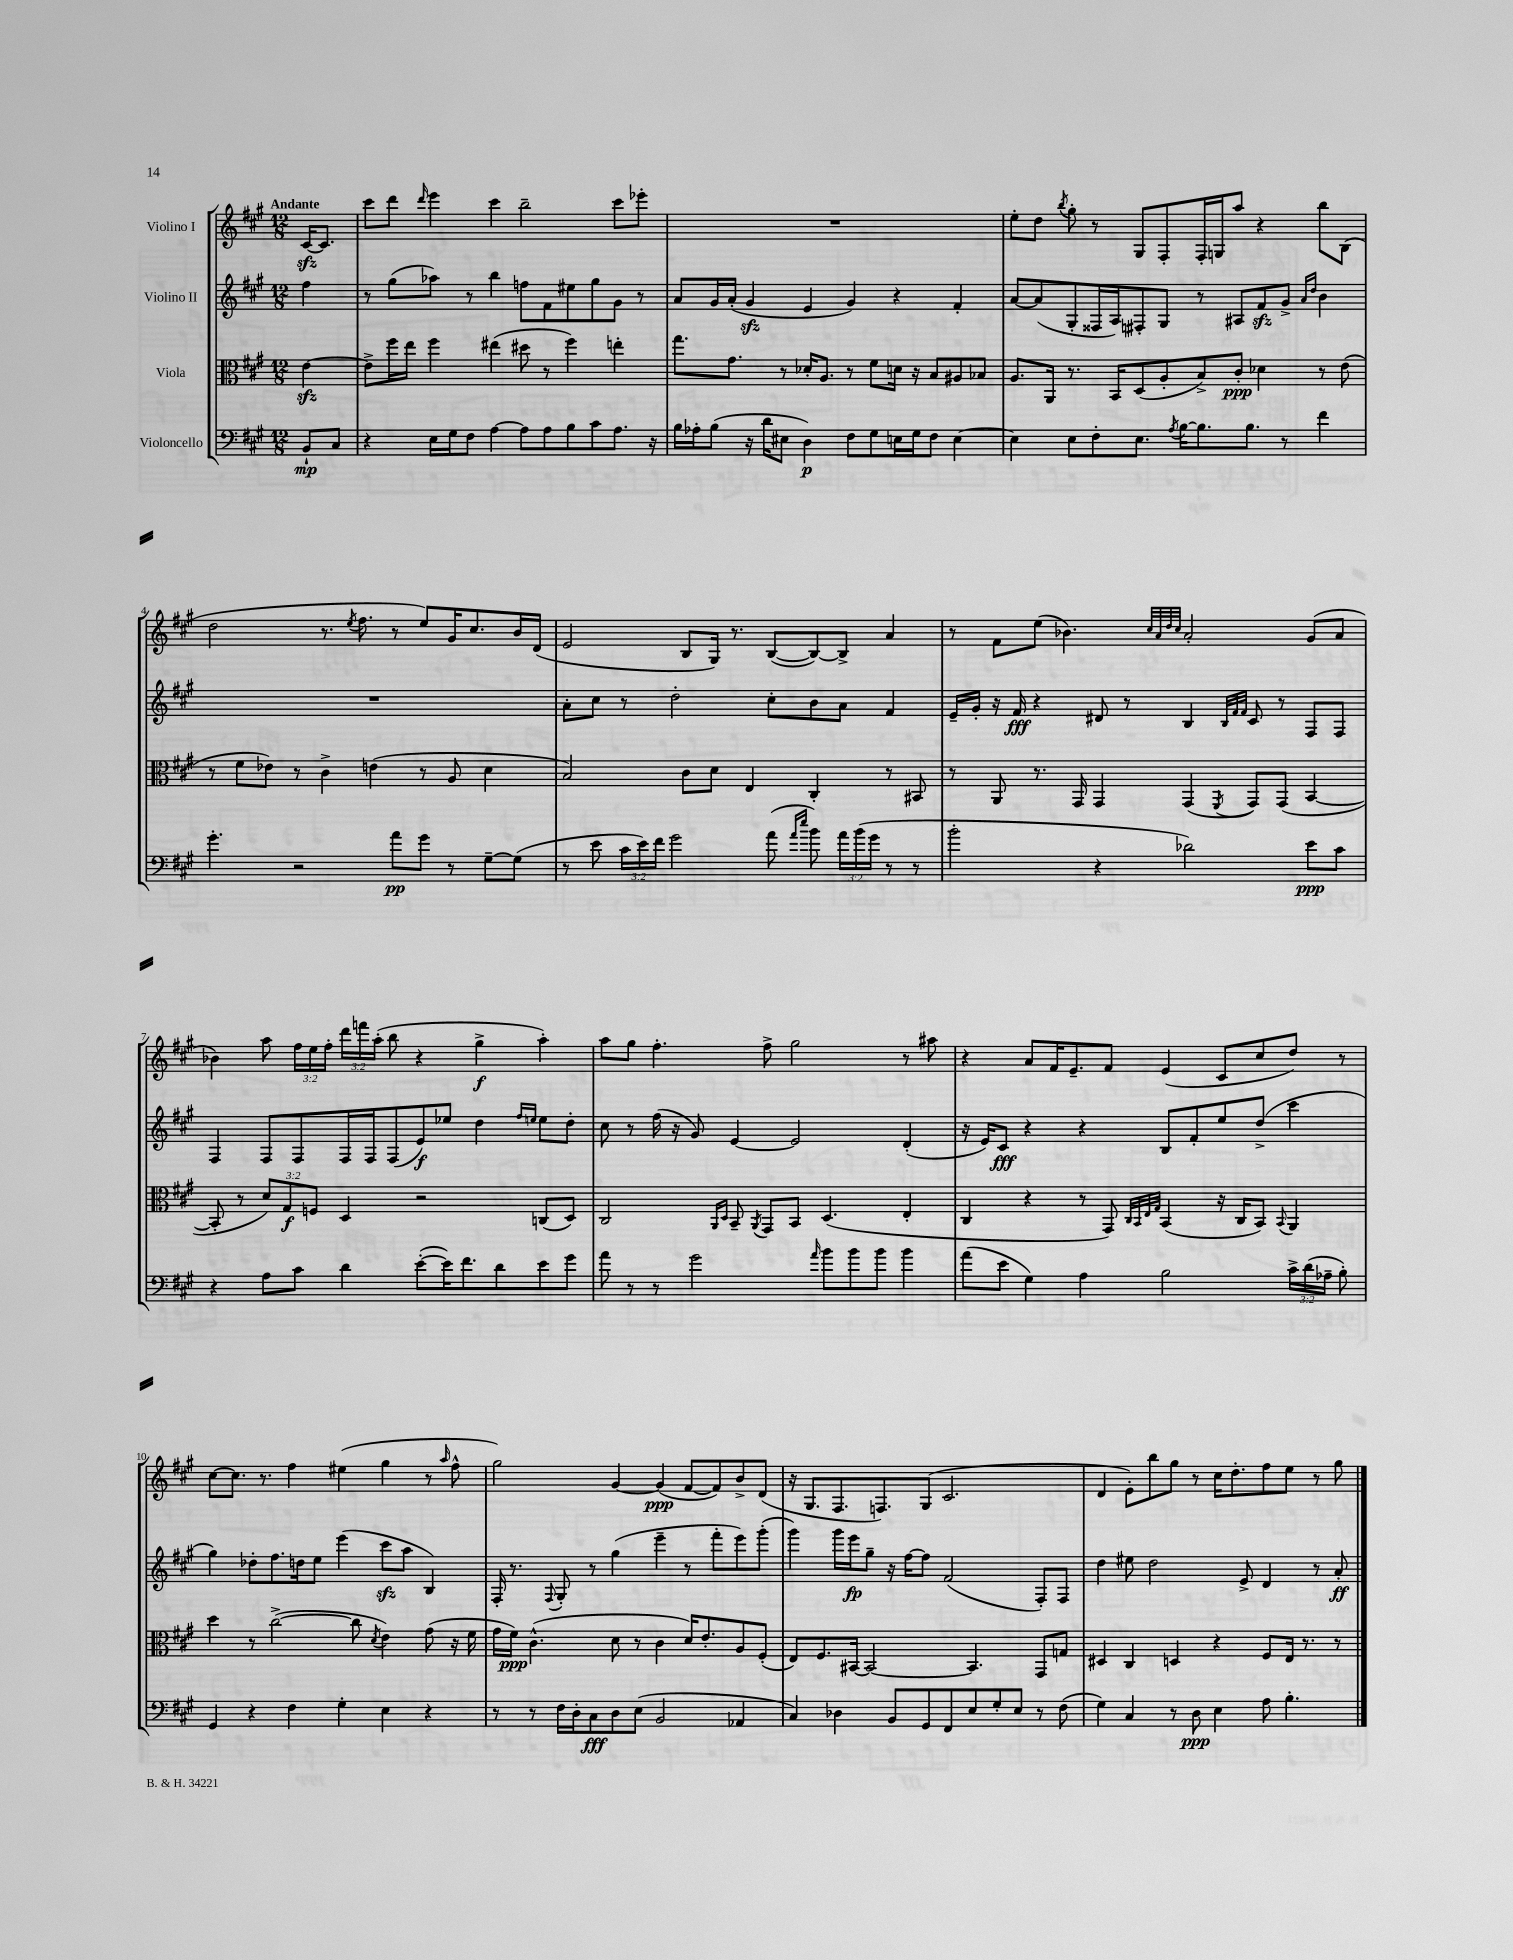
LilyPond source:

<<
\new StaffGroup <<
\new Staff = "s0" \with { instrumentName = "Violino I" } {
    \clef treble \key a \major \numericTimeSignature \time 12/8 \override Staff.TupletNumber.text = #tuplet-number::calc-fraction-text \partial 4 \tempo "Andante"
    \autoBeamOff cis'16[~\sfz cis'8.] |
    cis'''8[ d'''8] \grace { d'''16 } e'''4 cis'''4 b''2-- cis'''8[ ees'''8]-. |
    R1. |
    e''8[-. d''8] \acciaccatura { b''8 } gis''8-. r8 gis8[ fis8-. fis16-. g16 a''8] r4 b''8[ b8]( |
    d''2 r8. \acciaccatura { e''8 } fis''8. r8 e''8[) gis'16 cis''8. b'16 d'16]( |
    e'2 b8[ gis16]) r8. b8[~( b8~) b8]-> a'4 |
    r8 fis'8[ e''8]( bes'4.) \grace { cis''32[ a'32 d''32 cis''32] } a'2-. gis'8[( a'8] |
    bes'4) a''8 \tuplet 3/2 { fis''16[ e''16 fis''16]-. } \tuplet 3/2 { d'''16[ f'''16 a''16]-.( } b''8 r4 gis''4->\f a''4-.) |
    a''8[ gis''8] fis''4.-. fis''8-> gis''2 r8 ais''8 |
    r4 a'8[ fis'16 e'8.-- fis'8] e'4( cis'8[ cis''8 d''8]) r8 |
    cis''8[~ cis''8.] r8. fis''4 eis''4( gis''4 r8 \grace { a''16 } fis''8-^ |
    gis''2) gis'4~ gis'4\ppp( fis'8[~ fis'8) b'8-> d'8]( |
    r16 gis8.[ fis8. f8.) gis8]( cis'2. |
    d'4 e'8[-.) b''8 gis''8] r8 cis''16[ d''8.-. fis''8 e''8] r8 gis''8 \bar "|." |
}
\new Staff = "s1" \with { instrumentName = "Violino II" } {
    \clef treble \key a \major \numericTimeSignature \time 12/8 \partial 4
    \autoBeamOff fis''4 |
    r8 gis''8[( aes''8]) r8 b''4 f''8[ fis'8 eis''8 gis''8 gis'8] r8 |
    a'8[ gis'16 a'16]-.( gis'4\sfz e'4 gis'4) r4 fis'4-. |
    a'8[~ a'8( gis8-. fisis16 a16) fis8-. gis8] r8 ais8[ fis'8\sfz gis'8]-> \grace { a'16[ d''16] } b'4 |
    R1. |
    a'8[-. cis''8] r8 d''2-. cis''8[-. b'8 a'8] fis'4 |
    e'16[-- gis'16]-. r16 fis'16\fff r4 dis'8 r8 b4 \grace { b32[ fis'32 fis'32] } cis'8 r8 fis8[ fis8] |
    fis4 fis8[ fis8 fis16 fis16 fis8( e'8\f) ees''8] d''4 \grace { fis''16[ e''16] } e''8[ d''8]-. |
    cis''8 r8 fis''16( r16 gis'8) e'4~ e'2 d'4-.( |
    r16 e'16[) cis'8]\fff r4 r4 b8[ fis'8-. e''8 d''8]->( cis'''4 |
    gis''4) des''8[-. fis''8. d''16 e''8] e'''4( cis'''8[\sfz a''8] b4) |
    fis16-. r8. \appoggiatura { fis8 } gis8-. r8 gis''4( e'''4-- r8 fis'''8[-. e'''8) gis'''8]-.( |
    gis'''4) gis'''16[ e'''16\fp gis''8]-- r16 fis''16[~ fis''8] fis'2( fis8[-.) fis8] |
    d''4 eis''8 d''2 e'8-> d'4 r8 a'8-.\ff \bar "|." |
}
\new Staff = "s2" \with { instrumentName = "Viola" } {
    \clef alto \key a \major \numericTimeSignature \time 12/8 \override Staff.TupletNumber.text = #tuplet-number::calc-fraction-text \partial 4
    \autoBeamOff e'4~\sfz |
    e'8[-> fis''16 e''16] fis''4 eis''4( dis''8 r8 fis''4) e''4-. |
    gis''8.[ gis'8.] r8 des'16[-. a8.] r8 fis'8[ d'16] r16 b8[ ais8 bes8] |
    a8.[ a,16] r8. b,16[ d8( a8-. b8->) cis'8]-.\ppp des'4 r8 e'8( |
    r8 fis'8[ ees'8]) r8 cis'4-> e'4( r8 a8 d'4 |
    b2) cis'8[ d'8] e4 cis4-. r8 bis,8 |
    r8 a,8 r8. gis,16 gis,4 gis,4( \acciaccatura { fis,8 } gis,8[) gis,8]( b,4~ |
    b,8-. r8 \tuplet 3/2 { d'8[) gis8\f f8] } d4 r2 c8[( d8]) |
    cis2 \grace { a,16[ d16] } b,8-- \acciaccatura { a,8 } gis,8[ b,8] d4.( e4-. |
    cis4 r4 r8 gis,8) \grace { cis32[ b,32 e32 gis32] } b,4( r16 cis16[ b,8]) \appoggiatura { b,8 } a,4 |
    d''4 r8 cis''2~->( cis''8 \acciaccatura { d'8 } e'4) gis'8( r16 fis'16 |
    gis'16[ fis'16]\ppp) cis'4.-^( d'8 r8 cis'4 d'16[) e'8.-. a8 fis8]-.( |
    e8[) fis8. bis,16]~ bis,2~ bis,4. gis,8[ g8] |
    dis4 cis4 d4 r4 fis8[ e16] r8. r8 \bar "|." |
}
\new Staff = "s3" \with { instrumentName = "Violoncello" } {
    \clef bass \key a \major \numericTimeSignature \time 12/8 \override Staff.TupletNumber.text = #tuplet-number::calc-fraction-text \partial 4
    \autoBeamOff b,8[-!\mp cis8] |
    r4 e16[ gis16 fis8] a4~ a8[ a8 b8 cis'8 a8.] r16 |
    b16[ aes16-. b8]( r16 d'16[ eis8] d4\p) fis8[ gis8 e16 gis16 fis8] e4~ |
    e4 e8[ fis8-. e8.] \acciaccatura { a8 } b16[~ b8. b8.] r8 fis'4 |
    gis'4.-. r2 a'8[\pp gis'8] r8 gis8[~-- gis8]( |
    r8 e'8 \tuplet 3/2 { cis'16[ e'16) fis'16] } gis'2 a'8( \grace { a'16[ e''16] } b'8) \tuplet 3/2 { a'16[ b'16( gis'16] } r8 r8 |
    b'2-. r4 des'2) e'8[\ppp cis'8] |
    r4 a8[ cis'8] d'4 e'8[~-.( e'16) fis'8. d'8 e'8 gis'8] |
    a'8 r8 r8 gis'2 \grace { a'16 } b'8[ b'8 b'8] b'4 |
    a'8[( e'8] gis4) a4 b2 \tuplet 3/2 { cis'16[-> d'16( aes16]-- } b8-.) |
    gis,4 r4 fis4 gis4-. e4 r4 |
    r8 r8 fis16[ d16-. cis8\fff d8 e8]( b,2 aes,4 |
    cis4) des4 b,8[ gis,8 fis,8 e8 gis8-. e8] r8 fis8( |
    gis4) cis4 r8 d8\ppp e4 a8 b4.-. \bar "|." |
}
>>
>>
